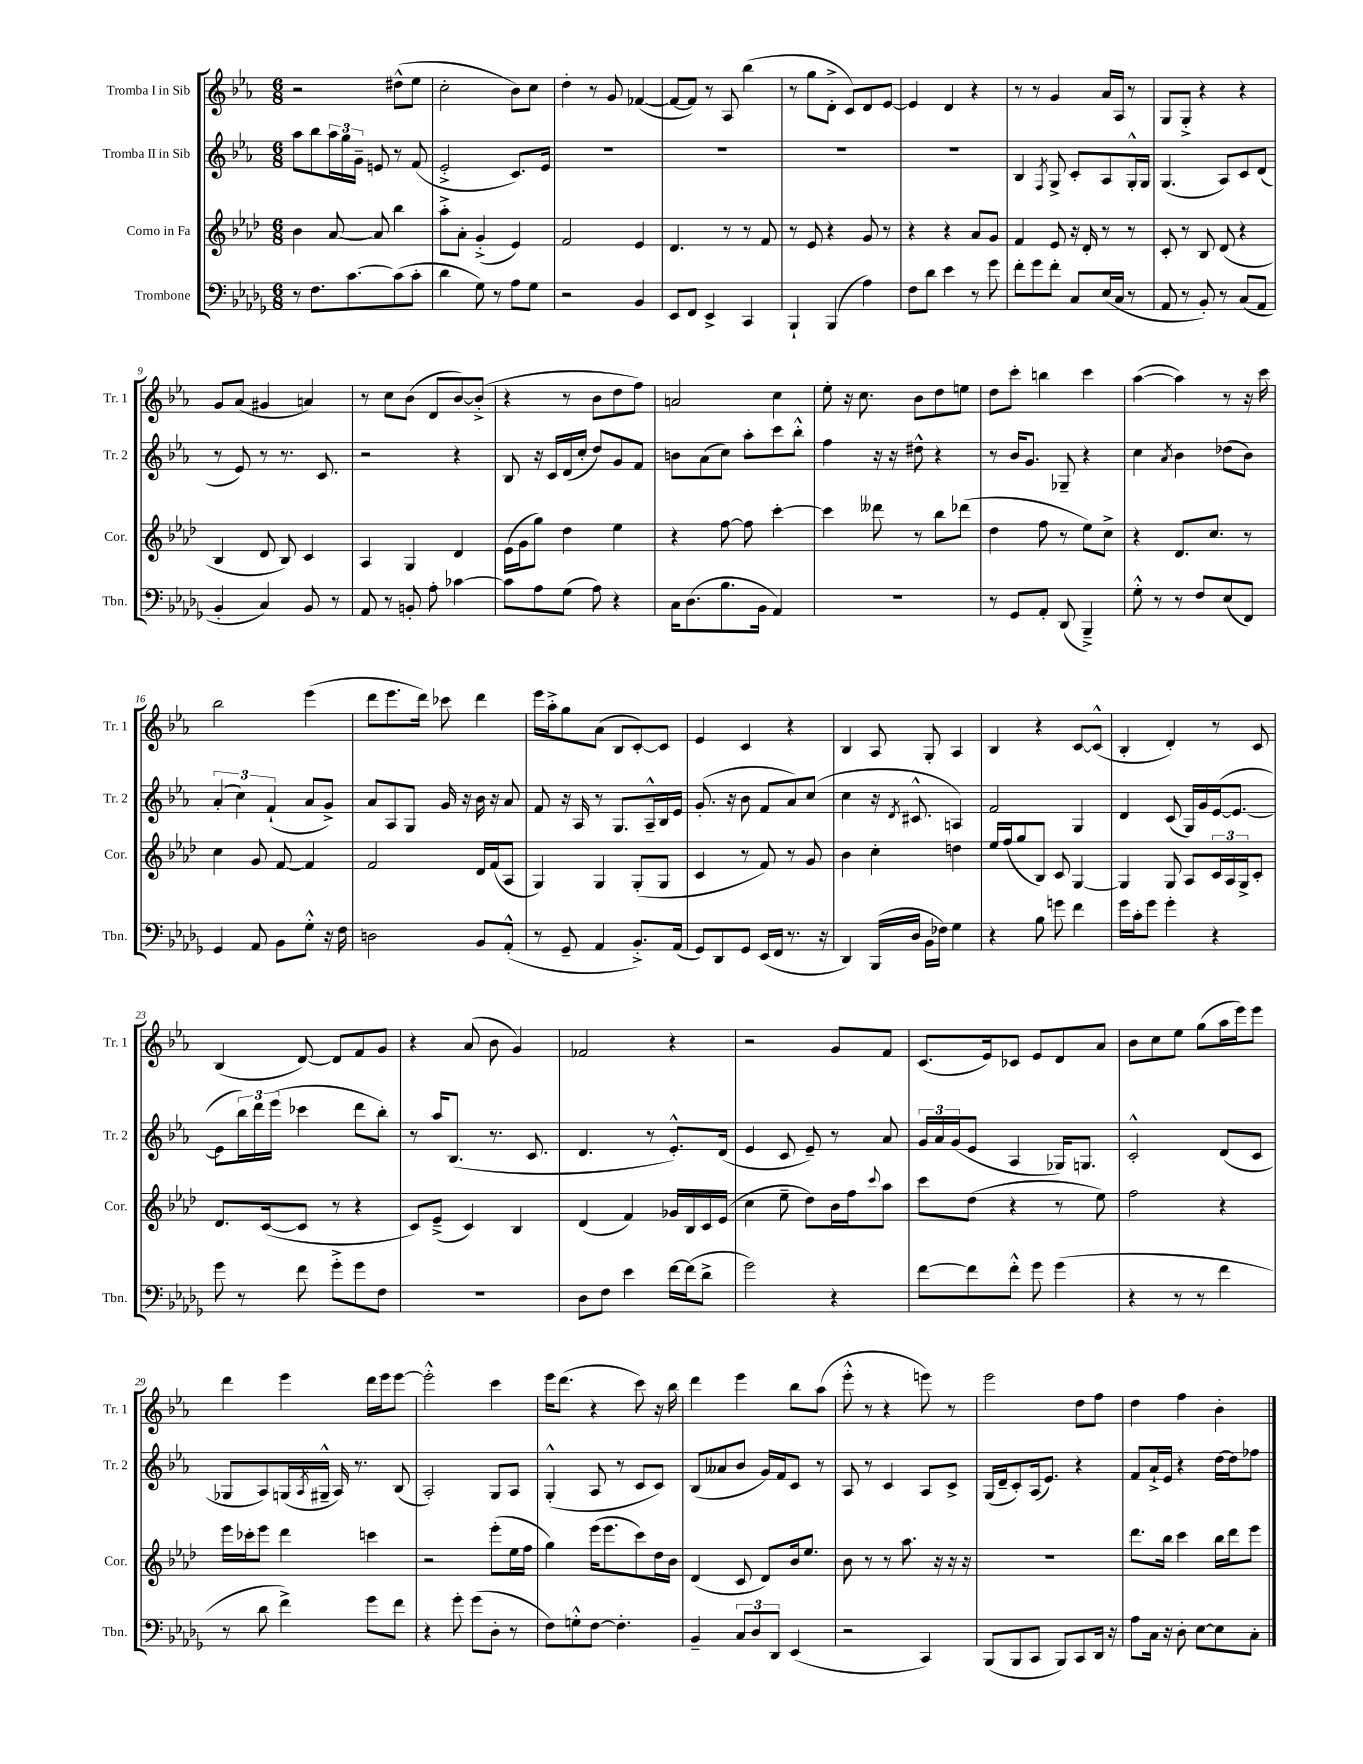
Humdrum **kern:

**kern	**kern	**kern	**kern
*staff4	*staff3	*staff2	*staff1
*clefF4	*clefG2	*clefG2	*clefG2
*k[b-e-a-d-g-]	*k[b-e-a-d-]	*k[b-e-a-]	*k[b-e-a-]
*M6/8	*M6/8	*M6/8	*M6/8
8r	4b-\	8aa-\L	2r
8.F\L	.	8bb-\	.
.	[8a-/	24aa-\L	.
.	.	24gg\	.
[8.c\	.	.	.
.	.	24g~\JJ	.
.	8a-/]	8e/	.
(8c\]	4bb-\	8r	(8dd#^^\L
8c'\J	.	(8f/	8ee-\J
=	=	=	=
4d-\	8aa-'^\L	2e-'^/	2cc'\
.	8a-'\J	.	.
8G-\)	(4g'^/	.	.
8r	.	.	.
8A-\L	4e-/)	8.c/L)	8b-\L)
8G-\J	.	.	8cc\J
.	.	16e-/Jk	.
=	=	=	=
2r	2f/	2.r	4dd'\
.	.	.	8r
.	.	.	8g/
4BB-/	4e-/	.	([4f-/
=	=	=	=
8EE-/L	4.d-/	2.r	8f-/_L
8FF/J	.	.	8f-/]J)
4EE-^/	.	.	8r
.	8r	.	8A-/
4CC/	8r	.	(4bb-\
.	8f/	.	.
=	=	=	=
4BBB-`/	8r	2.r	8r
.	8e-/	.	8gg\L
(4BBB-/	4r	.	8d'^\J
.	.	.	8c/L)
4A-\)	8g/	.	8d/
.	8r	.	[8e-/J
=	=	=	=
8F\L	4r	2.r	4e-/]
8d-\J	.	.	.
4e-\	4r	.	4d/
8r	8a-/L	.	4r
8g-\	8g/J	.	.
=	=	=	=
8f'\L	4f/	4B-/	8r
8g-\	.	.	8r
.	.	8qF/	.
8f'\J	8e-/	8G^/	4g/
8C/L	16r	8c'/L	.
.	16d-'/	.	.
(16E-/L	8r	8A-/	16a-/LL
16C/JJ	.	.	16A-/JJ
8r	8r	16G'^^/L	8r
.	.	16G/JJ	.
=	=	=	=
8AA-/	8c'/	(4.G/	8G/L
8r	8r	.	8G'^/J
8BB-'/)	8B-/	.	4r
8r	(8d-/	8A-/L)	.
(8C/L	4r	8c/	4r
8AA-/J	.	(8d/J	.
=	=	=	=
4BB-'/	4B-/	8r	8g/L
.	.	8e-/)	(8a-/J
4C/)	8d-/	8r	4g#/
.	8B-/)	8.r	.
8BB-/	4c/	.	4a/)
.	.	8.c/	.
8r	.	.	.
=	=	=	=
8AA-/	4A-/	2r	8r
8r	.	.	8cc\L
8BB'/	4G/	.	(8b-\J
8A-'\	.	.	8d/L
[4c-\	4d-/	4r	[8b-/)
.	.	.	(8b-'^/]J
=	=	=	=
8c-\]L	(16e-\LL	8B-/	4r
.	16g\J	.	.
8A-\	8gg\J)	16r	.
.	.	16c/LL	.
(8G-\J	4dd-\	(16d/	8r
.	.	16cc'/JJ	.
8A-\)	.	8dd/L)	8b-\L
4r	4ee-\	8g/	8dd\
.	.	8f/J	8ff\J)
=	=	=	=
16C\LK	4r	8b\L	2a/
(8.D-\	.	.	.
.	.	(8a-\	.
8.B-\	[8ff\	8cc\J)	.
.	8ff\]	8aa-'\L	.
16BB-\Jk	.	.	.
4AA-/)	[4ccc'\	8ccc\	4cc\
.	.	8bb-'^^\J	.
=	=	=	=
2.r	4ccc\]	4ff\	8ee-'\
.	.	.	16r
.	.	.	8.cc\
.	8ddd--\	16r	.
.	.	16r	.
.	8r	8dd#^^\	8b-\L
.	8bb-\L	4r	8dd\
.	(8ddd-\J	.	8ee\J
=	=	=	=
8r	4dd-\	8r	8dd\L
8GG-/L	.	16b-/LK	8ccc'\J
.	.	8.g/J	.
8AA-'/J	8ff\	.	4bb\
(8DD-/	8r	8G-~/	.
4BBB-~^/)	8ee-\L)	4r	4ccc\
.	8cc^\J	.	.
=	=	=	=
8G-'^^\	4r	4cc\	([4aa-\
8r	.	.	.
.	.	8qa-/	.
8r	8.d-/L	4b-\	4aa-\])
8F/L	.	.	.
.	8.cc/J	.	.
(8E-/	.	(8dd-\L	8r
8FF/J)	8r	8b-\J)	16r
.	.	.	16ccc\
=	=	=	=
4GG-/	4cc\	(6a-'/	2bb-\
.	.	6cc\)	.
8AA-/	8g/	.	.
.	.	(6f`/	.
8BB-\L	[8f/	.	.
8G-'^^\J	4f/]	8a-/L	(4eee-\
16r	.	8g^/J)	.
16F\	.	.	.
=	=	=	=
2D\	2f/	8a-/L	8ddd\L
.	.	8A-/	8.eee-\
.	.	8G/J	.
.	.	.	16ddd\Jk)
.	.	16g/	8ccc-\
.	.	16r	.
8BB-/L	16d-/LL	16b-\	4ddd\
.	(16f/J	16r	.
(8AA-'^^/J	8A-/J	8a-/	.
=	=	=	=
8r	4G/)	8f/	16eee-\LL
.	.	.	16aa-'^\J
8GG-~/	.	16r	8gg\
.	.	16A-/	.
4AA-/	4G/	8r	(8a-\J
.	.	8.G/L	8B-/L
8.BB-'^/L)	(8G'/L	.	[8c'/)
.	.	16A-~^^/L	.
.	8G/J	16B-/	8c/]J
(16AA-/Jk	.	16e-/JJ	.
=	=	=	=
8GG-/L)	4c/	(8.g'/	4e-/
8DD-/	.	.	.
.	.	16r	.
8GG-/J	8r	8b-\	4c/
(16EE-/LL	8f/)	8f/L	.
16FF/JJ	.	.	.
8.r	8r	8a-/)	4r
.	8g/	(8cc/J	.
16r	.	.	.
=	=	=	=
4DD-/)	4b-\	4cc\	4B-/
(16BBB-/LL	4cc'\	16r	8A-/
.	.	8qd/	.
16D-/JJ	.	8.c#^^/	.
16BB-\LL	.	.	8G'/
16F-\JJ)	.	.	.
4G-\	4dd\	4A/)	4A-/
=	=	=	=
4r	16ee-/LL	2f/	4B-/
.	(16ff/J	.	.
.	8gg/	.	.
8B-\	8B-/J)	.	4r
8g\	8c/	.	.
4f\	[4G/	4G/	[8c/L
.	.	.	(8c^^/]J
=	=	=	=
16g-\LL	4G/]	4d/	4B-'/
16c'\J	.	.	.
8g-\J	.	.	.
4g-'\	8G/	(8c/	4d'/)
.	8A-/L	16G/LL)	.
.	.	16g/	.
4r	24c/L	([16e-/J	8r
.	24A-/	.	.
.	.	8.e-/_J	.
.	24G^/J	.	.
.	8c'/J	.	8c/
=	=	=	=
8g-\	8.d-/L	8e-\]L	(4B-/
8r	.	24bb-\L)	.
.	.	24ddd\	.
.	([16c/k	.	.
.	.	(24eee-\JJ	.
8f\	8c/]J	4ccc-\	[8d/)
8g-'^\L	8r	.	8d/]L
8g-\	4r	8ddd\L	8f/
8F\J	.	8bb-'\J)	8g/J
=	=	=	=
2.r	8c/L)	8r	4r
.	(8e-~^/J	16aa-/LK	.
.	.	(8.B-/J	.
.	4c/)	.	(8a-/
.	.	8.r	8b-\
.	4B-/	.	4g/)
.	.	8.c/	.
=	=	=	=
8D-\L	(4d-/	4.d/	2f-/
8F\J	.	.	.
4e-\	4f/)	.	.
.	.	8r	.
[16f\LL	16g-/LL	8.e-'^^/L)	4r
(16f\]J	16B-/	.	.
8d-^\J	16c/	.	.
.	(16e-/JJ	(16d/Jk	.
=	=	=	=
2g-\)	4cc\	4e-/	2r
.	8ee-~\	8c/	.
.	8dd-\L)	8e-~/)	.
4r	16b-\L	8r	8g/L
.	16ff\J	.	.
.	8qqccc/	.	.
.	8aa-\J	8a-/	8f/J
=	=	=	=
[8f\L	8ccc\L	24g/LL	(8.c/L
.	.	24a-/	.
.	.	(24g/J	.
8f\]	(8dd-\J	8e-/J	.
.	.	.	16e-/k)
8f'^^\J	4r	4A-/	8c-/J
8g-\	.	.	8e-/L
(4g-\	8r	16G-/LK)	8d/
.	.	8.G/J	.
.	8ee-\)	.	8a-/J
=	=	=	=
4r	2ff\	2c'^^/	8b-\L
.	.	.	8cc\
8r	.	.	8ee-\J
8r	.	.	(8gg\L
4f\	4r	(8d/L	16aa-\L
.	.	.	16eee-\J)
.	.	8c/J	8eee-\J
=	=	=	=
8r	16eee-\LL	8G-/L	4ddd\
.	16ccc-'\J	.	.
8d-\	8eee-\J	8A-/)	.
4f^\)	4ddd-\	(16G/L	4eee-\
.	.	8qA-/	.
.	.	16G#~^^/JJ	.
.	.	16A-/)	.
.	.	8.r	.
8g-\L	4ccc\	.	16ddd\LL
.	.	.	16eee-\J
8f\J	.	(8B-/	[8eee-\J
=	=	=	=
4r	2r	2A-'/)	2eee-'^^\]
8g-'\	.	.	.
(8g-\L	.	.	.
8D-'\J	(8eee-'\L	8G/L	4ccc\
8r	16ee-\L	8A-/J	.
.	16ff\JJ	.	.
=	=	=	=
8F\L)	4gg\)	(4G'^^/	16eee-\LK
.	.	.	(8.ddd\J
8G'^^\	.	.	.
[8F\J	(16eee-\LK	8A-/	4r
.	8.eee-\	.	.
4.F'\]	.	8r	.
.	8ccc\)	8c/L	8ccc\)
.	16dd-\L	8c/J)	16r
.	16b-\JJ	.	16bb-\
=	=	=	=
4BB-~/	(4d-/	(8B-/L	4ddd\
.	.	8a--/	.
12C/L	8c/	8b-/J	4eee-\
12D-/	.	.	.
.	8d-/L)	16g/LL)	.
12DD-/J	.	.	.
.	.	16f/J	.
(4EE-/	16b-/k	8c/J	8bb-\L
.	8.ee-/J	.	.
.	.	8r	(8aa-\J
=	=	=	=
2r	8b-\	8A-/	8eee-'^^\
.	8r	8r	8r
.	8r	4c/	4r
.	8.aa-\	.	.
4CC/)	.	8A-/L	8eee\)
.	16r	.	.
.	16r	8c^/J	8r
.	16r	.	.
=	=	=	=
(8BBB-/L	2.r	(16G/LL	2eee-\
.	.	16d~/J	.
8BBB-/	.	8c'/)	.
8CC/J	.	(16A-/k	.
.	.	8.e-/J)	.
8BBB-/L)	.	.	.
8CC/	.	4r	8dd\L
16DD-/Jk	.	.	8ff\J
16r	.	.	.
=	=	=	=
8A-\L	8.ddd-\L	8f/L	4dd\
16C\Jk	.	16a-`^/L	.
16r	16bb-\Jk	16e-/JJ	.
8D-'\	4ccc\	4r	4ff\
[8E-\L	.	.	.
8E-\]	16bb-\LL	[16dd\LL	4b-'\
.	16ddd-\J	16dd\]J	.
8C'\J	8eee-\J	8ff-\J	.
==	==	==	==
*-	*-	*-	*-
